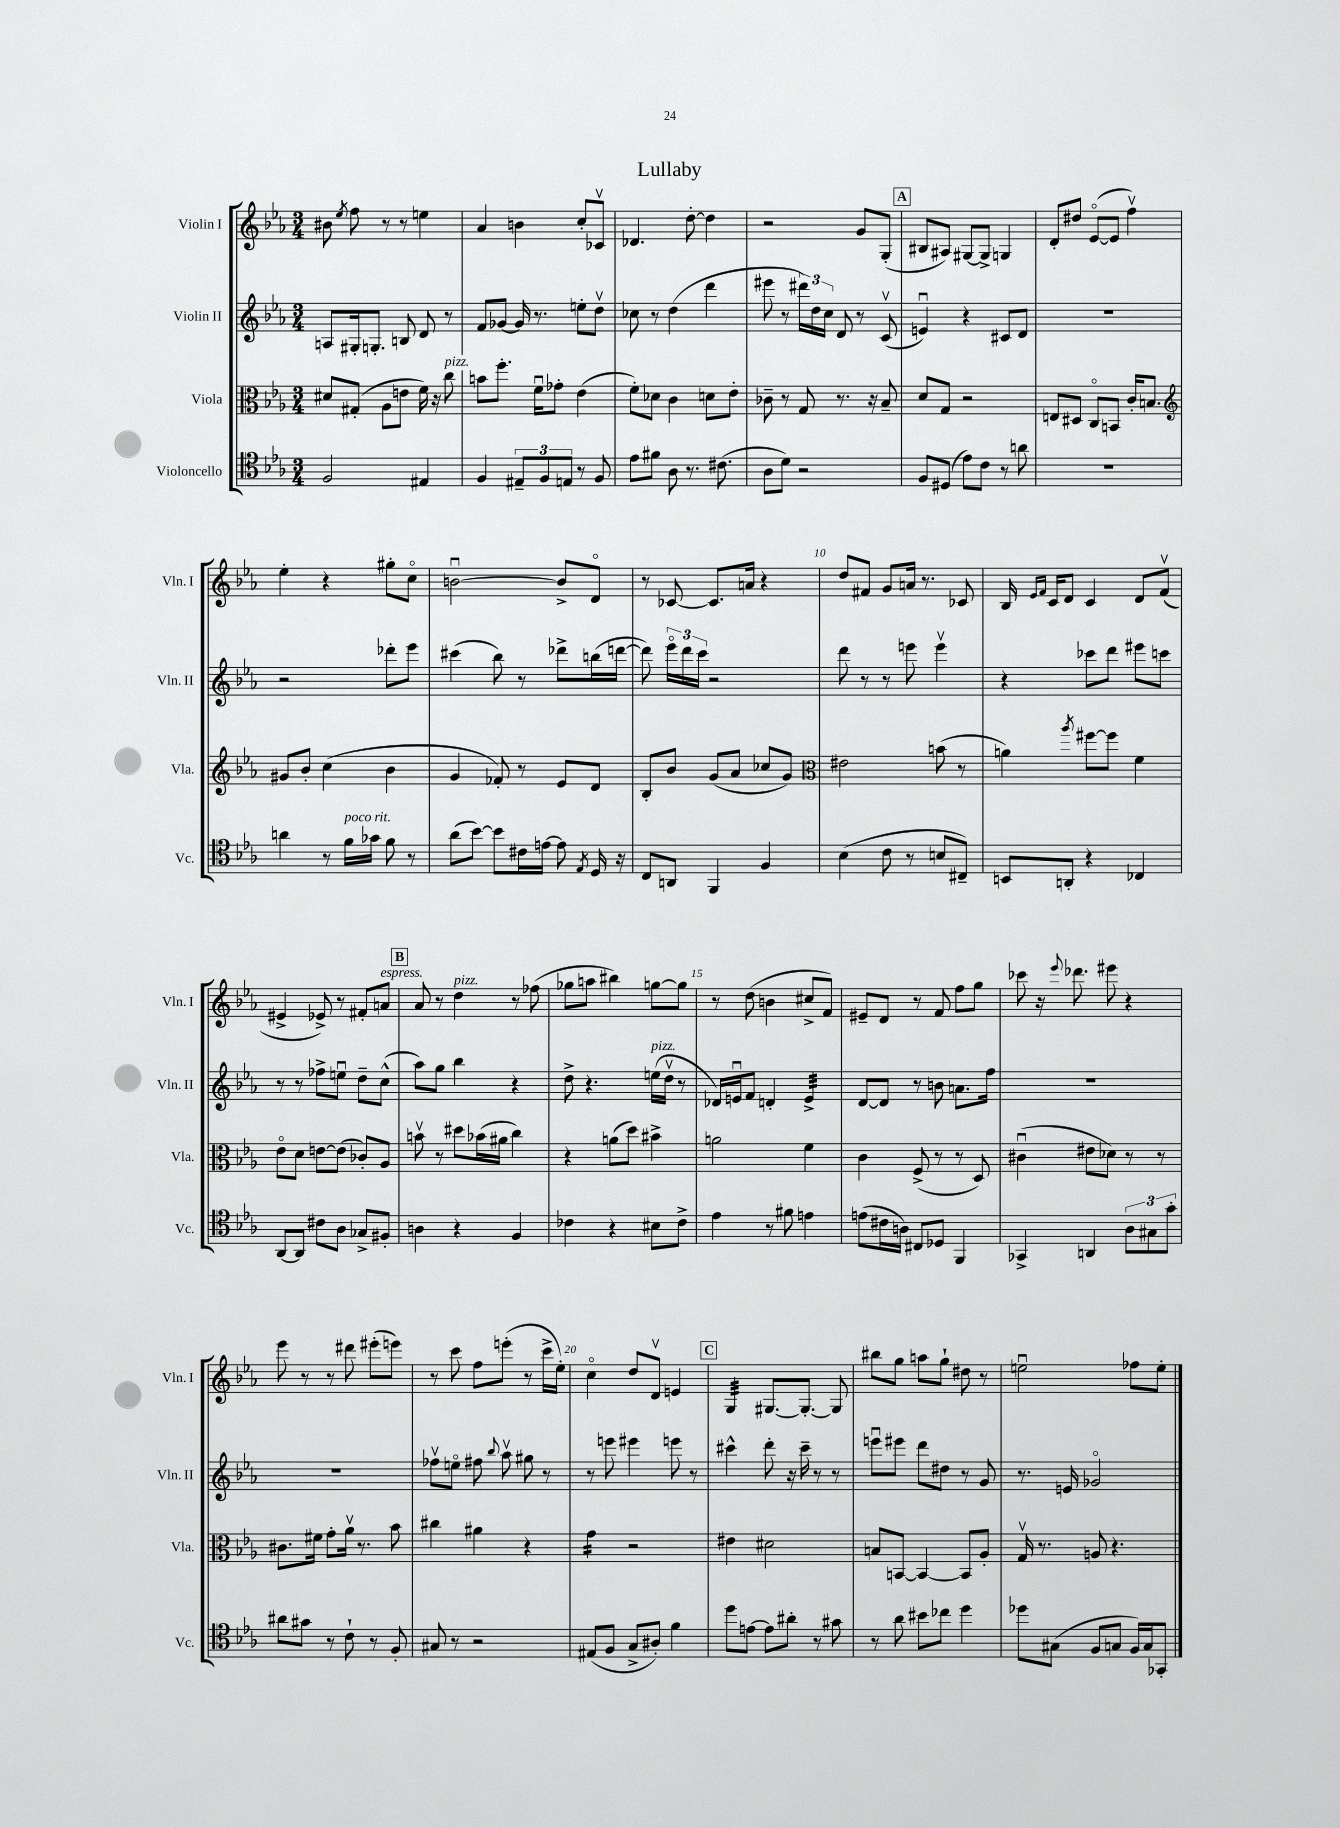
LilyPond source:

\header { title = "Lullaby" }
<<
\new StaffGroup <<
\new Staff = "s0" \with { instrumentName = "Violin I" shortInstrumentName = "Vln. I" } {
    \clef treble \key ees \major \numericTimeSignature \time 3/4
    \autoBeamOff bis'8 \acciaccatura { ees''8 } f''8 r8 r8 e''4 |
    aes'4 b'4 c''8[-. ces'8]\upbow |
    des'4. d''8~-. d''4 |
    r2 g'8[ g8]-.( |
    \mark \markup { \box "A" } bis8[ ais8]) gis8[~ gis8]-> g4 |
    d'8[-. dis''8] ees'8[~\flageolet( ees'8] f''4\upbow) |
    ees''4-. r4 gis''8[-. c''8]\flageolet |
    b'2~\downbow b'8[-> d'8]\flageolet |
    r8 ces'8~ ces'8.[ a'16] r4 |
    d''8[ fis'8] g'8[ a'16] r8. ces'8 |
    bes16 \grace { ees'16[ f'16] } c'16[ d'8] c'4 d'8[ f'8]\upbow( |
    eis'4-> ees'8->) r8 fis'8[-. a'8]^\markup { \italic "espress." } |
    \mark \markup { \box "B" } aes'8 r8 d''4^\markup { \italic "pizz." } r8 fes''8( |
    ges''8[ a''8] bis''4) g''8[~ g''8] |
    r8 d''8( b'4 cis''8[-> f'8]) |
    eis'8[-- d'8] r8 f'8 f''8[ g''8] |
    ces'''8 r16 \appoggiatura { ees'''8 } des'''8. eis'''8 r4 |
    ees'''8 r8 r8 dis'''8 eis'''8[-.( e'''8]) |
    r8 c'''8 f''8[ e'''8]-.( r8 c'''16[-> ees''16]-.) |
    c''4\flageolet d''8[ d'8]\upbow e'4 |
    \mark \markup { \box "C" } g4:32 gis8.[~ gis8.]~-. gis8 |
    bis''8[ g''8] a''8[ g''8]-! dis''8 r8 |
    e''2\downbow fes''8[ e''8]-. \bar "|." |
}
\new Staff = "s1" \with { instrumentName = "Violin II" shortInstrumentName = "Vln. II" } {
    \clef treble \key ees \major \numericTimeSignature \time 3/4
    \autoBeamOff a8[ gis16-. g8.]-. b8 d'8 r8 |
    f'8[ ges'8]~ ges'16 r8. e''8[-. d''8]\upbow |
    ces''8 r8 d''4( d'''4 |
    eis'''8 r8 \tuplet 3/2 { dis'''16[) d''16 c''16] } d'8 r8 c'8\upbow( |
    \mark \markup { \box "A" } e'4\downbow) r4 cis'8[ d'8] |
    R2. |
    r2 des'''8[-. ees'''8] |
    cis'''4( bes''8) r8 des'''8[-> b''16( d'''16]~ |
    d'''8) \tuplet 3/2 { ees'''16[\flageolet d'''16 c'''16] } r2 |
    d'''8 r8 r8 e'''8 e'''4\upbow |
    r4 ces'''8[ d'''8] eis'''8[ c'''8] |
    r8 r8 fes''8[-> e''8]\downbow d''8[-- c''8]-^( |
    \mark \markup { \box "B" } aes''8[) g''8] bes''4 r4 |
    d''8-> r4. e''16[^\markup { \italic "pizz." }( d''16]\upbow r8 |
    des'16[) e'16\downbow f'8] d'4-. e'4:32-> |
    d'8[~ d'8] r8 b'8 a'8.[ f''16] |
    R2. |
    R2. |
    fes''8[\upbow e''8]\flageolet fis''8 \appoggiatura { bes''8 } aes''8\upbow gis''8 r8 |
    r8 e'''8 eis'''4 e'''8 r8 |
    \mark \markup { \box "C" } cis'''4-^ d'''8-. r16 cis'''16-- r8 r8 |
    e'''8[\downbow eis'''8] d'''8[ dis''8] r8 g'8 |
    r8. e'16 ges'2\flageolet \bar "|." |
}
\new Staff = "s2" \with { instrumentName = "Viola" shortInstrumentName = "Vla." } {
    \clef alto \key ees \major \numericTimeSignature \time 3/4
    \autoBeamOff dis'8[ gis8]-.( aes8[ e'8] f'16) r16 c''8^\markup { \italic "pizz." } |
    b'8[ f''8.]-. f'16[\downbow ges'8]-. ees'4( |
    f'8[-.) des'8] c'4 d'8[ ees'8]-. |
    ces'8-- r8 g8 r8. r16 bes8-- |
    \mark \markup { \box "A" } d'8[ g8] r2 |
    e8[ dis8] c8[\flageolet b,8] c'16[-. b8.] |
    \clef treble gis'8[ bes'8]-. c''4( bes'4 |
    g'4 fes'8-.) r8 ees'8[ d'8] |
    bes8[-. bes'8] g'8[( aes'8] ces''8[ g'8]) |
    \clef alto eis'2 b'8( r8 |
    a'4) \acciaccatura { aes''8 } fis''8[~ fis''8] f'4 |
    ees'8[\flageolet d'8] e'8[~ e'8]( ces'8[-.) aes8] |
    \mark \markup { \box "B" } b'8\upbow r8 dis''8[ bes'16( ais'16] c''4) |
    r4 a'8[( d''8]) bis'4-> |
    a'2 f'4 |
    c'4 f8->( r8 r8 d8) |
    cis'4\downbow( eis'8[ des'8]) r8 r8 |
    cis'8.[ fis'16] g'8[-. aes'16]\upbow r8. bes'8 |
    cis''4 ais'4 r4 |
    g'4:16 r2 |
    \mark \markup { \box "C" } eis'4 dis'2 |
    b8[ b,8]~ b,4~ b,8[ aes8]-. |
    g16\upbow r8. a8 r4. \bar "|." |
}
\new Staff = "s3" \with { instrumentName = "Violoncello" shortInstrumentName = "Vc." } {
    \clef tenor \key ees \major \numericTimeSignature \time 3/4
    \autoBeamOff f2 eis4 |
    f4 \tuplet 3/2 { eis8[-- f8 e8] } r8 f8 |
    ees'8[ fis'8] aes8 r8. cis'8.( |
    aes8[ d'8]) r2 |
    \mark \markup { \box "A" } f8[ dis8]( ees'8[) c'8] r8 a'8 |
    R2. |
    a'4 r8 f'16[^\markup { \italic "poco rit." } ges'16] f'8 r8 |
    aes'8[( bes'8]~) bes'8[ cis'16 e'16]~ e'8 \acciaccatura { ees8 } d16 r16 |
    c8[ a,8] f,4 f4 |
    bes4( c'8 r8 b8[ cis8]--) |
    b,8[ a,8]-. r4 ces4 |
    aes,8[~ aes,8] cis'8[ aes8] ges8[-> fis8]-. |
    \mark \markup { \box "B" } a4 r4 f4 |
    ces'4 r4 bis8[ ces'8]-> |
    ees'4 r8 fis'8 e'4 |
    e'8[( cis'16 a16]) cis8[ des8] f,4 |
    ges,4-> a,4 \tuplet 3/2 { aes8[ gis8 g'8]-. } |
    ais'8[ gis'8] r8 c'8-! r8 f8-. |
    gis8 r8 r2 |
    eis8[( f8] g8[-> ais8]-.) f'4 |
    \mark \markup { \box "C" } d''8[ e'8]~ e'8[ ais'8]-. r8 gis'8 |
    r8 aes'8 bis'8[ ces''8] d''4 |
    des''8[ gis8]( f8[ g8] f16[) g16 ges,8]-. \bar "|." |
}
>>
>>
\layout { \context { \Score \override BarNumber.break-visibility = ##(#f #t #t) barNumberVisibility = #(every-nth-bar-number-visible 5) } }
